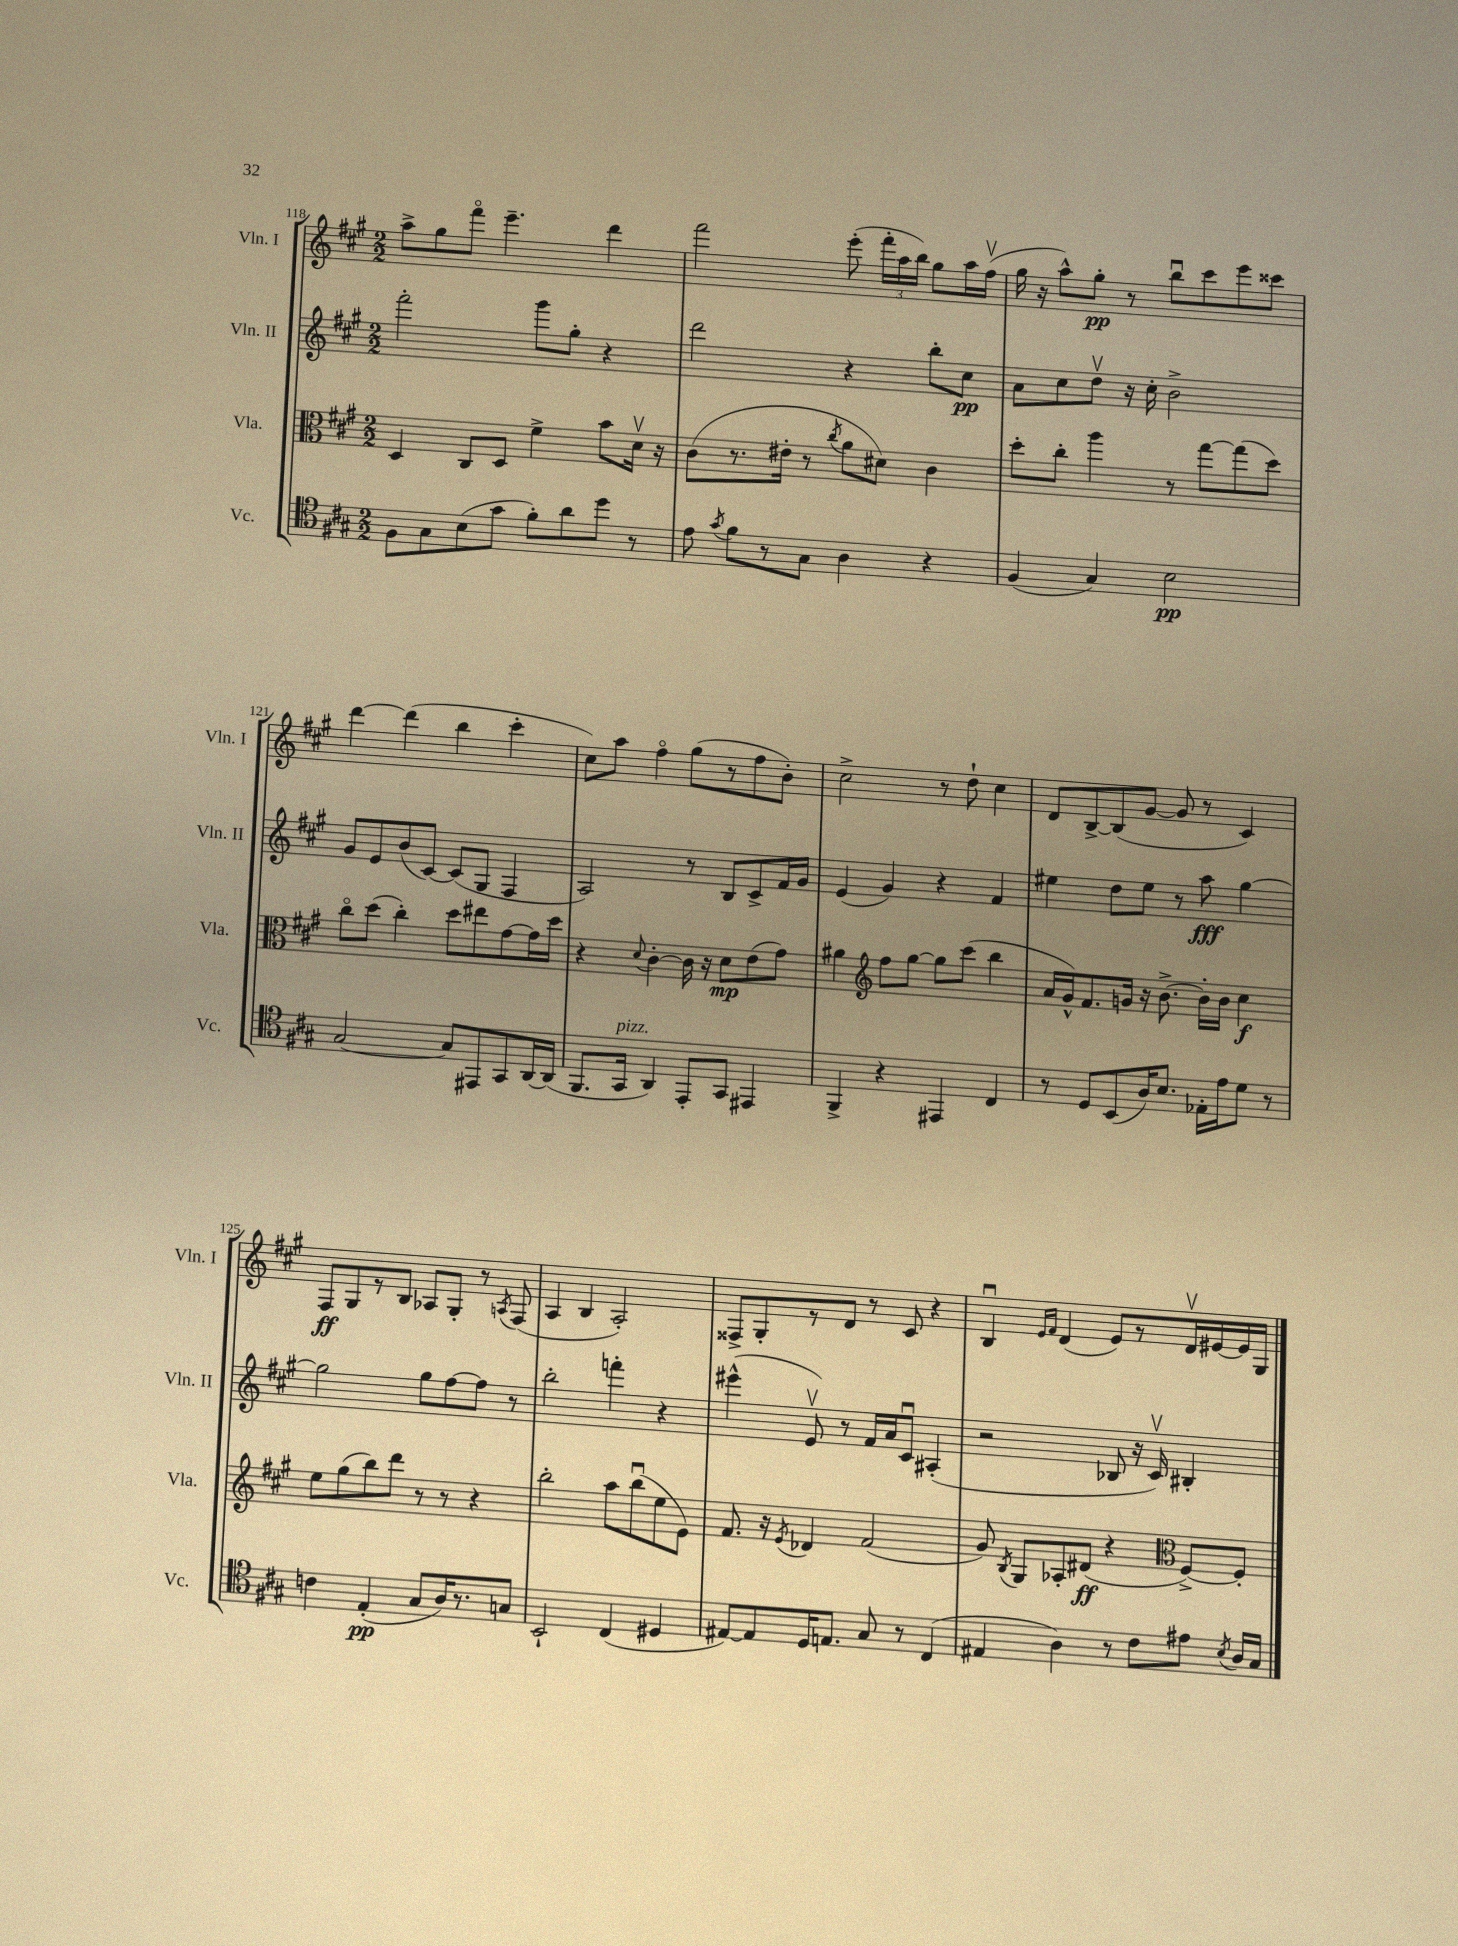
<<
\new StaffGroup <<
\new Staff = "s0" \with { instrumentName = "Vln. I" shortInstrumentName = "Vln. I" } {
    \clef treble \key a \major \numericTimeSignature \time 2/2
    \autoBeamOff a''8[-> gis''8 fis'''8]\flageolet e'''4.-- d'''4 |
    fis'''2 e'''8-.( \tuplet 3/2 { fis'''16[-. a''16 b''16]) } gis''8[ a''16 fis''16]\upbow( |
    gis''16 r16 a''8[-^) gis''8]-.\pp r8 b''8[\downbow cis'''8 e'''8 cisis'''8] |
    d'''4~ d'''4( b''4 cis'''4-. |
    cis''8[) a''8] fis''4\flageolet gis''8[( r8 fis''8 b'8]-.) |
    cis''2-> r8 d''8-! cis''4 |
    d'8[ b8~-> b8( gis'8]~ gis'8 r8 cis'4) |
    fis8[\ff gis8 r8 b8] aes8[ gis8]-. r8 \acciaccatura { a8 } fis8( |
    a4 b4 a2-.) |
    fisis8[-> gis8-. r8 d'8] r8 cis'8 r4 |
    b4\downbow \grace { e'16[ fis'16] } d'4( e'8[) r8 d'16\upbow eis'16~ eis'16 gis16] \bar "|." |
}
\new Staff = "s1" \with { instrumentName = "Vln. II" shortInstrumentName = "Vln. II" } {
    \clef treble \key a \major \numericTimeSignature \time 2/2
    \autoBeamOff fis'''2-. gis'''8[ gis''8]-. r4 |
    d'''2 r4 b''8[-. cis''8]\pp |
    a'8[ cis''8 d''8]\upbow r16 cis''16-. b'2-> |
    gis'8[ e'8 b'8( cis'8]~) cis'8[( gis8] fis4 |
    a2) r8 b8[ cis'8-> fis'16 gis'16] |
    e'4( gis'4) r4 fis'4 |
    eis''4 d''8[ eis''8] r8 a''8\fff gis''4~ |
    gis''2 gis''8[ fis''8~ fis''8] r8 |
    b''2-. f'''4-. r4 |
    eis'''4-^( e'8\upbow) r8 fis'16[ a'16 cis'8]\downbow ais4-.( |
    r2 bes8 r16 cis'16\upbow) bis4-. \bar "|." |
}
\new Staff = "s2" \with { instrumentName = "Vla." shortInstrumentName = "Vla." } {
    \clef alto \key a \major \numericTimeSignature \time 2/2
    \autoBeamOff d4 cis8[ d8] fis'4-> b'8[ d'16]\upbow r16 |
    cis'8[( r8. eis'16]-. r8 \acciaccatura { cis''8 } a'8[ dis'8]) cis'4 |
    d''8[-. cis''8]-. a''4 r8 gis''8[~ gis''8( d''8]) |
    cis''8[\flageolet d''8]( cis''4-.) d''8[ eis''8 gis'8~ gis'16 d''16] |
    r4 \appoggiatura { d'8 } cis'4~-. cis'16 r16 d'8[\mp e'8( gis'8]) |
    ais'4 \clef treble fis''8[ gis''8]~ gis''8[ cis'''8]( b''4 |
    a'16[ gis'16-^) fis'8. g'16] r16 b'8.~-> b'16[-. b'16] cis''4\f |
    e''8[ gis''8( b''8) d'''8] r8 r8 r4 |
    b''2-. a''8[ b''8\downbow( e''8 e'8]) |
    fis'8. r16 \acciaccatura { e'8 } des'4 fis'2( |
    gis'8) \acciaccatura { b8 } gis8[ aes8-. dis'8]\ff( r4 \clef alto fis8[~->) fis8]-. \bar "|." |
}
\new Staff = "s3" \with { instrumentName = "Vc." shortInstrumentName = "Vc." } {
    \clef tenor \key a \major \numericTimeSignature \time 2/2
    \autoBeamOff fis8[ gis8 b8( gis'8] fis'8[-.) a'8 d''8] r8 |
    e'8 \acciaccatura { gis'8 } fis'8[ r8 gis8] a4 r4 |
    fis4( gis4) b2\pp |
    gis2~ gis8[ eis,8 gis,8 a,16~ a,16]( |
    fis,8.[ gis,16]^\markup { \italic "pizz." } a,4) e,8[-. gis,8] eis,4 |
    fis,4-> r4 eis,4 cis4 |
    r8 d8[ b,8( a16) b8.] ees16[-. e'16 d'8] r8 |
    c'4 e4-.\pp( gis8[ a16) r8. g8] |
    b,2-! cis4( dis4 |
    eis8[~) eis8 d16 e8.] gis8 r8 cis4( |
    eis4 a4) r8 cis'8[ eis'8] \acciaccatura { b8 } a16[ gis16] \bar "|." |
}
>>
>>
\layout { \context { \Score currentBarNumber = #118 } }
